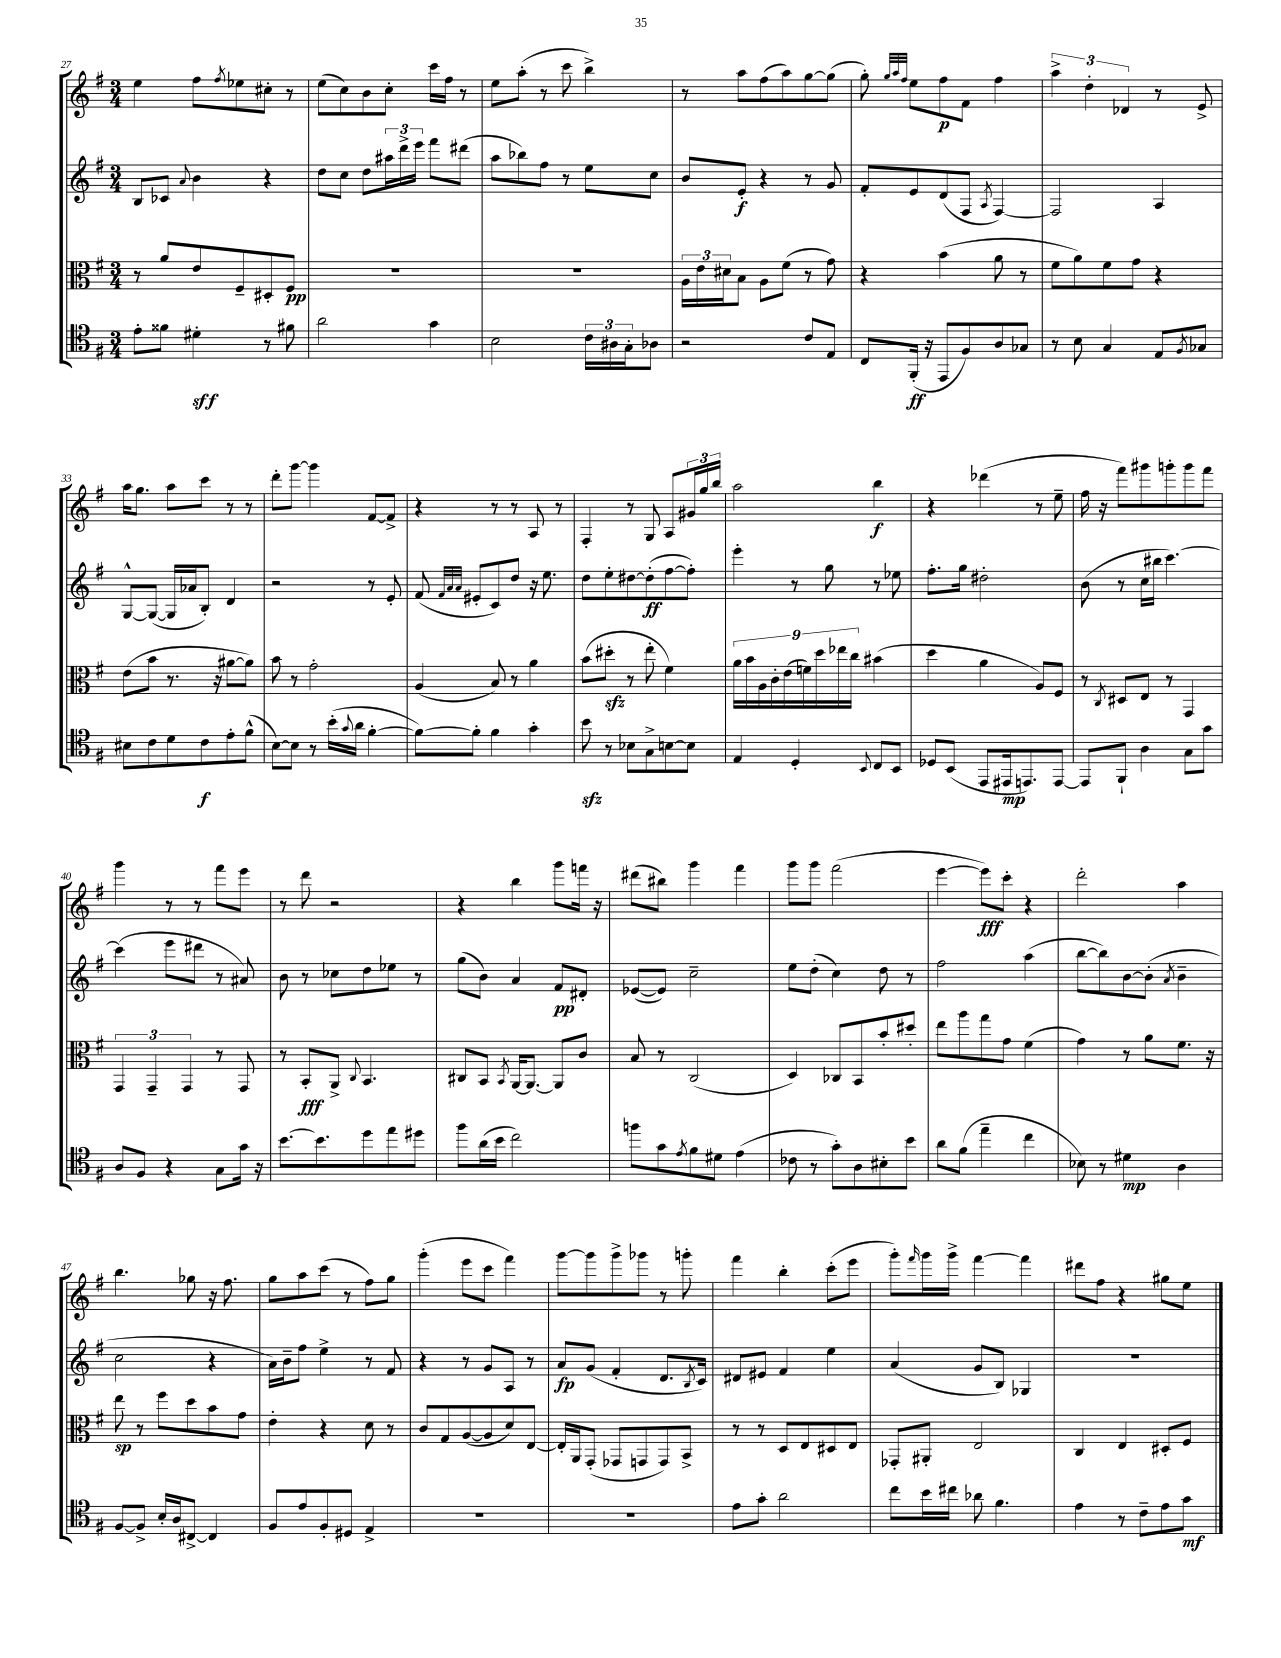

**kern	**dynam	**kern	**dynam	**kern	**dynam	**kern	**dynam
*part4	*part4	*part3	*part3	*part2	*part2	*part1	*part1
*staff4	*staff4	*staff3	*staff3	*staff2	*staff2	*staff1	*staff1
*clefC4	*	*clefC3	*	*clefG2	*	*clefG2	*
*k[f#]	*	*k[f#]	*	*k[f#]	*	*k[f#]	*
*M3/4	*	*M3/4	*	*M3/4	*	*M3/4	*
=27	=27	=27	=27	=27	=27	=27	=27
8e'\L	.	8r	.	8B/L	.	4ee\	.
8f##X\J	.	8a/L	.	8c-X/J	.	.	.
.	.	.	.	8qqa/	.	.	.
4d#X'\	sff	8e/	.	4b\	.	8ff#\L	.
.	.	.	.	.	.	8qff#/	.
.	.	8F#~/	.	.	.	8ee-X\	.
8r	.	8D#X'/	.	4r	.	8cc#X'\J	.
8f#X\	.	8F#/J	pp	.	.	8r	.
=28	=28	=28	=28	=28	=28	=28	=28
2a\	.	2.r	.	8dd\L	.	(8ee\L	.
.	.	.	.	8cc\J	.	8cc\)	.
.	.	.	.	8dd\L	.	8b\	.
.	.	.	.	24aa#X\L	.	8cc'\J	.
.	.	.	.	24ddd^\	.	.	.
.	.	.	.	24eee\JJ	.	.	.
4g\	.	.	.	8fff#\L	.	16ccc\LL	.
.	.	.	.	.	.	16ff#\JJ	.
.	.	.	.	(8ddd#X\J	.	8r	.
=29	=29	=29	=29	=29	=29	=29	=29
2B\	.	2.r	.	8aa\L	.	8ee\L	.
.	.	.	.	8bb-X\)	.	(8aa'\J	.
.	.	.	.	8ff#\J	.	8r	.
.	.	.	.	8r	.	8ccc\	.
24c\LL	.	.	.	8ee\L	.	4bb^\)	.
24A#X\	.	.	.	.	.	.	.
24G'\J	.	.	.	.	.	.	.
8A-X\J	.	.	.	8cc\J	.	.	.
=30	=30	=30	=30	=30	=30	=30	=30
2r	.	24A\LL	.	8b/L	.	8r	.
.	.	24e\	.	.	.	.	.
.	.	24d#X\J	.	.	.	.	.
.	.	8B\J	.	8e'/J	f	8aa\L	.
.	.	8A\L	.	4r	.	(8ff#\	.
.	.	(8f#\J	.	.	.	8aa\)	.
8c/L	.	8r	.	8r	.	[8gg\	.
8E/J	.	8g\)	.	8g/	.	(8gg\J]	.
=31	=31	=31	=31	=31	=31	=31	=31
8C/L	.	4r	.	8f#'/L	.	8gg'\)	.
.	.	.	.	.	.	32qqgg/LLL	.
.	.	.	.	.	.	32qqaa/	.
.	.	.	.	.	.	32qqff#/JJJ	.
(16FF#'/Jk	ff	.	.	8e/	.	8ee\L	.
16r	.	.	.	.	.	.	.
8EE/L	.	(4b\	.	(8d/	.	8ff#\	p
8F#/)	.	.	.	8F#/J	.	8f#\J	.
.	.	.	.	8qA/	.	.	.
8A/	.	8a\	.	[4F#/)	.	4ff#\	.
8G-X/J	.	8r	.	.	.	.	.
=32	=32	=32	=32	=32	=32	=32	=32
8r	.	8f#\L	.	2F#/]	.	6aa^\	.
8B\	.	8a\)	.	.	.	.	.
.	.	.	.	.	.	6dd'\	.
4G/	.	8f#\	.	.	.	.	.
.	.	.	.	.	.	6d-X/	.
.	.	8g\J	.	.	.	.	.
8E/L	.	4r	.	4A/	.	8r	.
8qF#/	.	.	.	.	.	.	.
8G-X/J	.	.	.	.	.	8e^/	.
!!LO:LB:g=z
=33	=33	=33	=33	=33	=33	=33	=33
8B#X\L	.	(8e\L	.	[8G^^/L	.	16aa\KL	.
.	.	.	.	.	.	8.gg\J	.
8c\	.	8b\J	.	(8G/J_	.	.	.
8d\	.	8.r	.	16G/LL]	.	8aa\L	.
.	.	.	.	16a-X/J	.	.	.
8c\	f	.	.	8B'/J)	.	8ccc\J	.
.	.	16r	.	.	.	.	.
8e'\	.	[8a#X\L	.	4d/	.	8r	.
(8f#^^\J	.	8a#\J])	.	.	.	8r	.
=34	=34	=34	=34	=34	=34	=34	=34
[8B\L)	.	8b\	.	2r	.	8ddd'\L	.
8B\J]	.	8r	.	.	.	[8ggg\J	.
8r	.	2g'\	.	.	.	4ggg\]	.
(16b'\LL	.	.	.	.	.	.	.
8qqg/	.	.	.	.	.	.	.
16a\JJ	.	.	.	.	.	.	.
[4f#'\	.	.	.	8r	.	[8f#/L	.
.	.	.	.	8e'/	.	8f#^/J]	.
=35	=35	=35	=35	=35	=35	=35	=35
8f#\L_)	.	(4A/	.	(8f#/	.	4r	.
.	.	.	.	32qqf#/LLL	.	.	.
.	.	.	.	32qqa/	.	.	.
.	.	.	.	32qqa/JJJ	.	.	.
8f#'\J]	.	.	.	8e#X'/L	.	.	.
4f#\	.	8B/)	.	8c/)	.	8r	.
.	.	8r	.	8dd/J	.	8r	.
4g'\	.	4a\	.	16r	.	8A/	.
.	.	.	.	8.ee\	.	.	.
.	.	.	.	.	.	8r	.
=36	=36	=36	=36	=36	=36	=36	=36
8bzz\	.	(8b\L	.	8dd\L	.	4F#'/	.
8r	.	8dd#Xzz'\J	.	8ee'\	.	.	.
8B-X\L	.	8r	.	[8dd#X\	.	8r	.
8G^\	.	8ee'\	.	(8dd#'\]	ff	8G/	.
[8Bn\	.	4f#\)	.	[8ff#\	.	8A/L	.
8B\J]	.	.	.	8ff#'\J])	.	24g#X/L	.
.	.	.	.	.	.	24gg/	.
.	.	.	.	.	.	24bb/JJ	.
=37	=37	=37	=37	=37	=37	=37	=37
4E/	.	18a\LL	.	4eee'\	.	2aa\	.
.	.	18b\	.	.	.	.	.
.	.	18A\	.	.	.	.	.
.	.	18c'\	.	.	.	.	.
.	.	(18e\	.	.	.	.	.
4D'/	.	.	.	8r	.	.	.
.	.	18fn\)	.	.	.	.	.
.	.	18dd\	.	.	.	.	.
.	.	.	.	8gg\	.	.	.
.	.	18ee-X\	.	.	.	.	.
.	.	18cc\JJ	.	.	.	.	.
8qqBB/	.	.	.	.	.	.	.
8C/L	.	(4b#X\	.	8r	.	4bb\	f
8BB/J	.	.	.	8ee-X\	.	.	.
=38	=38	=38	=38	=38	=38	=38	=38
8D-X/L	.	4dd\	.	8.ff#'\L	.	4r	.
(8BB/J	.	.	.	.	.	.	.
.	.	.	.	16gg\Jk	.	.	.
8EE/L	.	4a\	.	2dd#X'\	.	(4ddd-X\	.
16EE#X/k	mp	.	.	.	.	.	.
8.EEn/)	.	.	.	.	.	.	.
.	.	8A/L)	.	.	.	8r	.
[8EE/J	.	8F#/J	.	.	.	8ee~\	.
=39	=39	=39	=39	=39	=39	=39	=39
8EE/L]	.	8r	.	(8b\	.	16ff#\	.
.	.	.	.	.	.	16r	.
.	.	8qC/	.	.	.	.	.
8FF#`/J	.	8D#X/L	.	8r	.	8fff#\L)	.
4A\	.	8E/J	.	16cc\LL	.	8ggg#X\	.
.	.	.	.	16bb#X\JJ	.	.	.
.	.	8r	.	[4.ccc\)	.	8gggn'\	.
8G\L	.	4GG/	.	.	.	8ggg\	.
8g\J	.	.	.	.	.	8fff#\J	.
!!LO:LB:g=z
=40	=40	=40	=40	=40	=40	=40	=40
8A/L	.	6GG/	.	(4ccc\]	.	4ggg\	.
8F#/J	.	.	.	.	.	.	.
.	.	6GG~/	.	.	.	.	.
4r	.	.	.	8eee\L	.	8r	.
.	.	6GG/	.	.	.	.	.
.	.	.	.	8ddd#X\J	.	8r	.
8G\L	.	8r	.	8r	.	8fff#\L	.
16g\Jk	.	8GG/	.	8a#X/)	.	8eee\J	.
16r	.	.	.	.	.	.	.
=41	=41	=41	=41	=41	=41	=41	=41
[8.b\L	.	8r	.	8b\	.	8r	.
.	.	8BB'/L	fff	8r	.	8ddd\	.
8.b\]	.	.	.	.	.	.	.
.	.	8AA^/J	.	8cc-X\L	.	2r	.
.	.	8qqC/	.	.	.	.	.
8dd\	.	4.BB/	.	8dd\	.	.	.
8ee\	.	.	.	8ee-X\J	.	.	.
8dd#X\J	.	.	.	8r	.	.	.
=42	=42	=42	=42	=42	=42	=42	=42
8ff#\L	.	8C#X/L	.	(8gg\L	.	4r	.
(16a\L	.	8BB/J	.	8b\J)	.	.	.
16b\JJ	.	.	.	.	.	.	.
.	.	8qBB/	.	.	.	.	.
2cc\)	.	[16AA/KL	.	4a/	.	4bb\	.
.	.	8.AA/J_	.	.	.	.	.
.	.	8AA/L]	.	8f#/L	pp	8ggg\L	.
.	.	8c/J	.	8d#X'/J	.	16fffn\Jk	.
.	.	.	.	.	.	16r	.
=43	=43	=43	=43	=43	=43	=43	=43
8ffn\L	.	8B/	.	([8e-X/L	.	(8ddd#X\L	.
8g\	.	8r	.	8e-/J])	.	8bb#X\J)	.
8qe/	.	.	.	.	.	.	.
8f#\	.	(2C/	.	2cc~\	.	4ggg\	.
8d#X\J	.	.	.	.	.	.	.
(4e\	.	.	.	.	.	4fff#\	.
=44	=44	=44	=44	=44	=44	=44	=44
8c-X\	.	4D/)	.	8ee\L	.	8ggg\L	.
8r	.	.	.	(8dd'\J	.	8ggg\J	.
8g'\L)	.	8C-X/L	.	4cc\)	.	(2fff#\	.
8A\	.	8BB/	.	.	.	.	.
8B#X'\	.	8b'/	.	8dd\	.	.	.
8b\J	.	8dd#X'/J	.	8r	.	.	.
=45	=45	=45	=45	=45	=45	=45	=45
8a\L	.	8ee\L	.	2ff#\	.	[4eee\	.
(8f#\J	.	8aa\	.	.	.	.	.
4ee~\	.	8gg\	.	.	.	8eee\L])	fff
.	.	8g\J	.	.	.	8ccc'\J	.
4cc\	.	(4f#\	.	(4aa\	.	4r	.
=46	=46	=46	=46	=46	=46	=46	=46
8B-X\)	.	4g\)	.	[8bb\L	.	2ddd'\	.
8r	.	.	.	8bb\])	.	.	.
4d#X\	mp	8r	.	[8b\	.	.	.
.	.	8a\L	.	(8b'\J]	.	.	.
.	.	.	.	8qa/	.	.	.
4A\	.	8.f#\J	.	4b~\	.	4aa\	.
.	.	16r	.	.	.	.	.
!!LO:LB:g=z
=47	=47	=47	=47	=47	=47	=47	=47
[8F#/L	.	8ee\	sp	2cc\	.	4.bb\	.
8F#^/J]	.	8r	.	.	.	.	.
16B'/LL	.	8ff#\L	.	.	.	.	.
16A/J	.	.	.	.	.	.	.
[8C#X^/J	.	8dd\	.	.	.	8gg-X\	.
4C#/]	.	8b\	.	4r	.	16r	.
.	.	.	.	.	.	8.ff#\	.
.	.	8g\J	.	.	.	.	.
=48	=48	=48	=48	=48	=48	=48	=48
8F#/L	.	4e'\	.	16a\LL)	.	8gg\L	.
.	.	.	.	16b~\J	.	.	.
8e/	.	.	.	8ff#\J	.	8aa\	.
8F#'/	.	4r	.	4ee^\	.	(8ccc\J	.
8D#X/J	.	.	.	.	.	8r	.
4E^/	.	8d\	.	8r	.	8ff#\L)	.
.	.	8r	.	8f#/	.	8gg\J	.
=49	=49	=49	=49	=49	=49	=49	=49
2.r	.	8c/L	.	4r	.	(4ggg'\	.
.	.	8G/	.	.	.	.	.
.	.	([8A/	.	8r	.	8eee\L	.
.	.	8A/]	.	8g/L	.	8ccc\J	.
.	.	8d/)	.	8A/J	.	4fff#\)	.
.	.	[8E/J	.	8r	.	.	.
=50	=50	=50	=50	=50	=50	=50	=50
2.r	.	16E'/LL]	.	8a/L	fp	[8ggg\L	.
.	.	16AA/J	.	.	.	.	.
.	.	(8GG'/J	.	(8g/J	.	8ggg\]	.
.	.	8GG-X/L	.	4f#'/	.	8ggg^\	.
.	.	8GGn/	.	.	.	8ggg-X\J	.
.	.	8GG/)	.	8.d/L	.	8r	.
.	.	8BB^/J	.	.	.	8gggn'\	.
.	.	.	.	8qB/	.	.	.
.	.	.	.	16c/Jk)	.	.	.
=51	=51	=51	=51	=51	=51	=51	=51
8e\L	.	8r	.	8d#X/L	.	4fff#\	.
8g'\J	.	8r	.	8e#X/J	.	.	.
2a\	.	8D/L	.	4f#/	.	4bb'\	.
.	.	8E/	.	.	.	.	.
.	.	8D#X/	.	4ee\	.	(8ccc'\L	.
.	.	8E/J	.	.	.	8eee\J	.
=52	=52	=52	=52	=52	=52	=52	=52
8cc\L	.	8GG-X'/L	.	(4a/	.	8ggg'\L)	.
.	.	.	.	.	.	16qqfff#/	.
16b\L	.	8AA#X'/J	.	.	.	16ggg\L	.
16cc#X\JJ	.	.	.	.	.	16ggg^\JJ	.
8a-X\	.	2E/	.	8g/L	.	[4fff#\	.
4.f#\	.	.	.	8B/J)	.	.	.
.	.	.	.	4G-X/	.	4fff#\]	.
=53	=53	=53	=53	=53	=53	=53	=53
4e\	.	4C/	.	2.r	.	8ddd#X\L	.
.	.	.	.	.	.	8ff#\J	.
8r	.	4E/	.	.	.	4r	.
8c~\L	.	.	.	.	.	.	.
8e\	.	8D#X'/L	.	.	.	8gg#X\L	.
8g\J	mf	8F#/J	.	.	.	8ee\J	.
==	==	==	==	==	==	==	==
*-	*-	*-	*-	*-	*-	*-	*-
